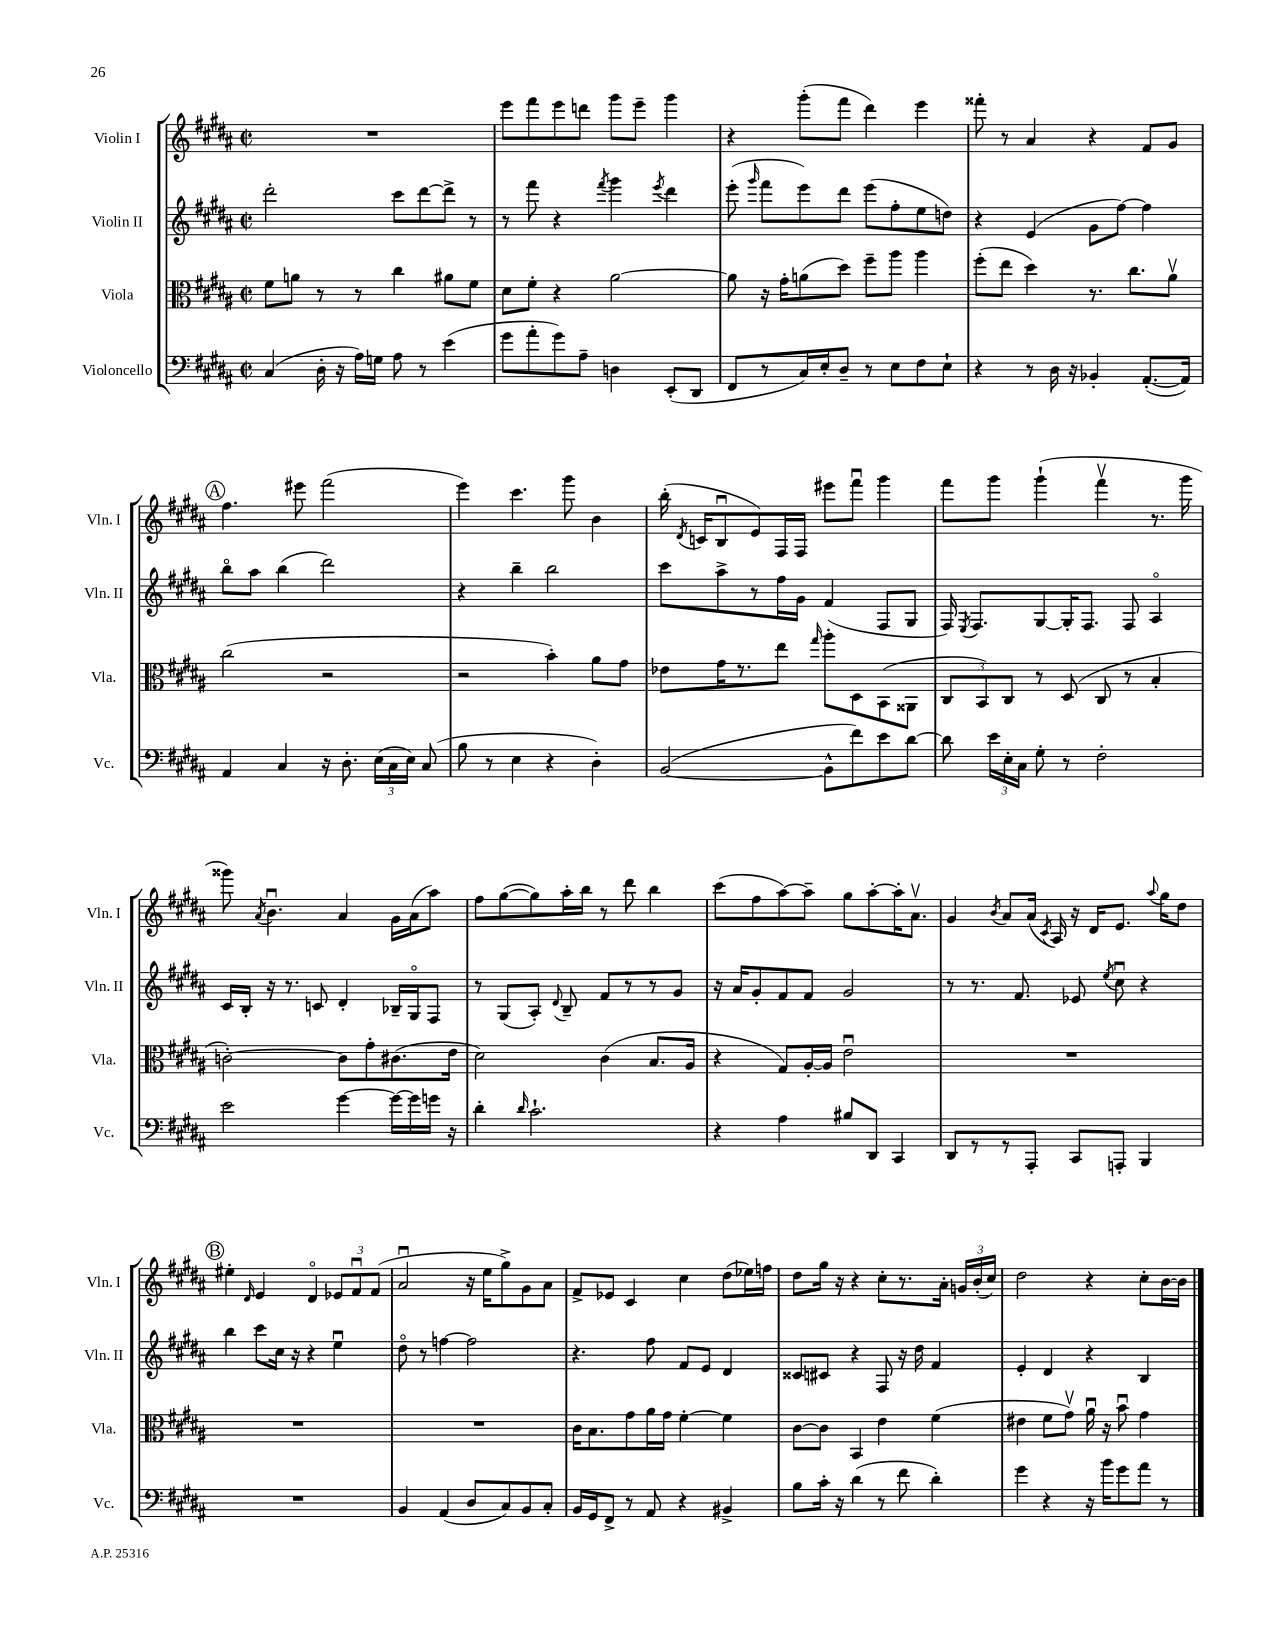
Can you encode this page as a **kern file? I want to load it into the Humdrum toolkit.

**kern	**kern	**kern	**kern
*part4	*part3	*part2	*part1
*staff4	*staff3	*staff2	*staff1
*I"Violoncello	*I"Viola	*I"Violin II	*I"Violin I
*I'Vc.	*I'Vla.	*I'Vln. II	*I'Vln. I
*clefF4	*clefC3	*clefG2	*clefG2
*k[f#c#g#d#a#]	*k[f#c#g#d#a#]	*k[f#c#g#d#a#]	*k[f#c#g#d#a#]
*M2/2	*M2/2	*M2/2	*M2/2
*met(c|)	*met(c|)	*met(c|)	*met(c|)
=1	=1	=1	=1
(4C#/	8f#\L	2ddd#'\	1r
.	8an\J	.	.
16D#'\	8r	.	.
16r	.	.	.
16A#\LL)	8r	.	.
16Gn\JJ	.	.	.
8A#\	4cc#\	8ccc#\L	.
8r	.	[8ddd#\	.
(4e\	8a#X\L	8ddd#^\J]	.
.	8f#\J	8r	.
=2	=2	=2	=2
8g#\L	8d#\L	8r	8eee\L
8a#'\	8f#'\J	8fff#\	8fff#\
8g#\)	4r	4r	8eee\
8A#~\J	.	.	8dddn\J
.	.	8qfff#/	.
4Dn\	[2a#\	4ggg#\	8ggg#\L
.	.	.	8eee~\J
.	.	8qeee/	.
(8EE'/L	.	4ddd#\	4ggg#\
8DD#/J	.	.	.
=3	=3	=3	=3
8FF#/L	8a#\]	(8eee'\	4r
.	.	16qqggg#/	.
8r	16r	8fff#\L	.
.	16g#'\KL	.	.
16C#/L)	(8an\	8eee\)	(8ggg#'\L
16E'/J	.	.	.
8D#~/J	8dd#\J)	8ddd#\J	8fff#\J
8r	8ff#~\L	(8eee\L	4ddd#\)
8E\L	8aa#\J	8ff#'\	.
8F#\	4aa#\	8ee\	4eee\
8E`\J	.	8ddn\J)	.
=4	=4	=4	=4
4r	(8ff#'\L	4r	8fff##X'\
.	8ee\J	.	8r
8r	4dd#\)	(4e/	4a#/
16D#\	.	.	.
16r	.	.	.
4BB-X'/	8.r	8g#\L	4r
.	.	[8ff#\J)	.
.	8.cc#\L	.	.
([8.AA#'/L	.	4ff#\]	8f#/L
.	8a#v\J	.	8g#/J
16AA#/Jk])	.	.	.
!!LO:LB:g=z
!!LO:REH:place=s1:t=A
=5	=5	=5	=5
4AA#/	(2cc#\	8bb\L	4.ff#\
.	.	8aa#\J	.
4C#/	.	(4bb\	.
.	.	.	8eee#X\
16r	2r	2ddd#\)	(2fff#\
8.D#'\	.	.	.
(24E\LL	.	.	.
24C#\	.	.	.
24E\JJ)	.	.	.
(8C#/	.	.	.
=6	=6	=6	=6
8B\	2r	4r	4eee\)
8r	.	.	.
4E\	.	4bb~\	4.ccc#\
4r	4b'\)	2bb\	.
.	.	.	8ggg#\
4D#'\)	8a#\L	.	4b\
.	8g#\J	.	.
=7	=7	=7	=7
([2BB/	8e-X\L	8ccc#\L	(16bb'\
.	.	.	8qd#/
.	.	.	16cn/KL
.	16g#\K	8aa#^\	8Bu/
.	8.r	.	.
.	.	8r	8e/)
.	8ee\J	16ff#\L	16F#/L
.	.	16g#\JJ	16F#/JJ
.	16qqgg#/	.	.
8BB^^\L]	8aa#'\L	(4f#/	8eee#X\L
8f#\)	8D#\	.	8fff#u\J
8e\	(8BB\	8F#/L	4ggg#\
[8d#\J	8AA##X\J	8G#/J	.
=8	=8	=8	=8
8d#\]	12C#/L	16F#/)	8fff#\L
.	.	8qE/	.
.	.	8.F#/L	.
.	12BB/)	.	.
24e\LL	.	.	8ggg#\J
24E'\	12C#/J	.	.
24C#\JJ	.	.	.
8G#'\	8r	[8G#/	(4ggg#`\
8r	(8D#/	16G#'/K]	.
.	.	8.F#/J	.
2F#'\	8C#/	.	4fff#v\
.	8r	8F#/	.
.	4B'/	4A#/	8.r
.	.	.	16ggg#\
!!LO:LB:g=z
=9	=9	=9	=9
2e\	[2cn'\)	16c#/LL	8ggg##X\)
.	.	16B'/JJ	.
.	.	.	8qa#/
.	.	16r	4.bu\
.	.	8.r	.
.	.	8cn/	.
[4g#\	8c\L]	4d#'/	4a#/
.	8g#'\	.	.
16g#\LL_	(8.c#X\	16B-X~/LL	16g#\LL
16g#\]	.	16G#/J	(16a#\J
16gn\JJ	.	8F#/J	8aa#\J)
16r	16e\Jk	.	.
=10	=10	=10	=10
4d#'\	2d#\)	8r	8ff#\L
.	.	(8G#/L	([8gg#\
16qqd#/	.	.	.
2.c#`\	.	8A#'/J)	8gg#\])
.	.	8qqd#/	.
.	.	8B~/	16aa#'\L
.	.	.	16bb\JJ
.	(4c#\	8f#/L	8r
.	.	8r	8ddd#\
.	8.B/L	8r	4bb\
.	.	8g#/J	.
.	16A#/Jk	.	.
=11	=11	=11	=11
4r	4r	16r	(8ccc#\L
.	.	16a#/KL	.
.	.	8g#'/	8ff#\
4A#\	8G#/L)	8f#/	[8aa#\)
.	[16A#'/L	8f#/J	8aa#~\J]
.	16A#/JJ]	.	.
8B#X/L	2eu\	2g#/	8gg#\L
8DD#/J	.	.	[8aa#'\
4CC#/	.	.	16aa#'\K]
.	.	.	8.a#v\J
=12	=12	=12	=12
8DD#/L	1r	8r	4g#/
8r	.	8.r	.
.	.	.	8qb/
8r	.	.	8a#/L
.	.	8.f#/	.
8AAA#'/J	.	.	(16a#/Jk
.	.	.	8qc#/
.	.	.	16A#/)
8CC#/L	.	8e-X/	16r
.	.	.	16d#/KL
.	.	8qee/	.
8AAAn'/J	.	8cc#u\	8.e/J
4BBB/	.	4r	.
.	.	.	8qqaa#/
.	.	.	16gg#\KL
.	.	.	8dd#\J
!!LO:LB:g=z
!!LO:REH:place=s1:t=B
=13	=13	=13	=13
1r	1r	4bb\	4ee#X'\
.	.	.	16qqd#/
.	.	8ccc#\L	4e/
.	.	16cc#\Jk	.
.	.	16r	.
.	.	4r	4d#/
.	.	4eeu\	12e-X/L
.	.	.	12f#u/
.	.	.	(12f#/J
=14	=14	=14	=14
4BB/	1r	8dd#\	2a#u/
.	.	8r	.
(4AA#/	.	[4ffn\	.
8D#/L	.	2ff\]	16r
.	.	.	16ee\KL
8C#/)	.	.	8gg#^\)
8BB/	.	.	8g#\
8C#'/J	.	.	8a#\J
=15	=15	=15	=15
16BB/LL	16c#\KL	4.r	8f#^/L
16GG#/J	8.B\	.	.
8FF#^/J	.	.	8e-X/J
8r	8g#\	.	4c#/
8AA#/	16a#\L	8ff#\	.
.	16g#\JJ	.	.
4r	[4f#'\	8f#/L	4cc#\
.	.	8e/J	.
4BB#X^/	4f#\]	4d#/	(8dd#\L
.	.	.	16ee-X\L)
.	.	.	16ffn\JJ
=16	=16	=16	=16
8B\L	[8c#\L	8c##X/L	8dd#\L
16c#'\Jk	8c#\J]	8c#X/J	16gg#\Jk
16r	.	.	16r
(4d#\	4BB/	4r	4r
8r	4e\	8F#/	8cc#'\L
8f#\	.	16r	8.r
.	.	16dd#\	.
4d#'\)	(4f#\	4f#/	.
.	.	.	16a#'\Jk
.	.	.	24gn/LL
.	.	.	(24b'/
.	.	.	24cc#/JJ)
=17	=17	=17	=17
4g#\	4e#X\	4e'/	2dd#\
4r	8f#\L	4d#/	.
.	8g#v\J)	.	.
16r	16a#u\	4r	4r
16b\KL	16r	.	.
8g#\	8bu\	.	.
8a#\J	4g#\	4B/	8cc#'\L
8r	.	.	[16b\L
.	.	.	16b\JJ]
==	==	==	==
*-	*-	*-	*-
